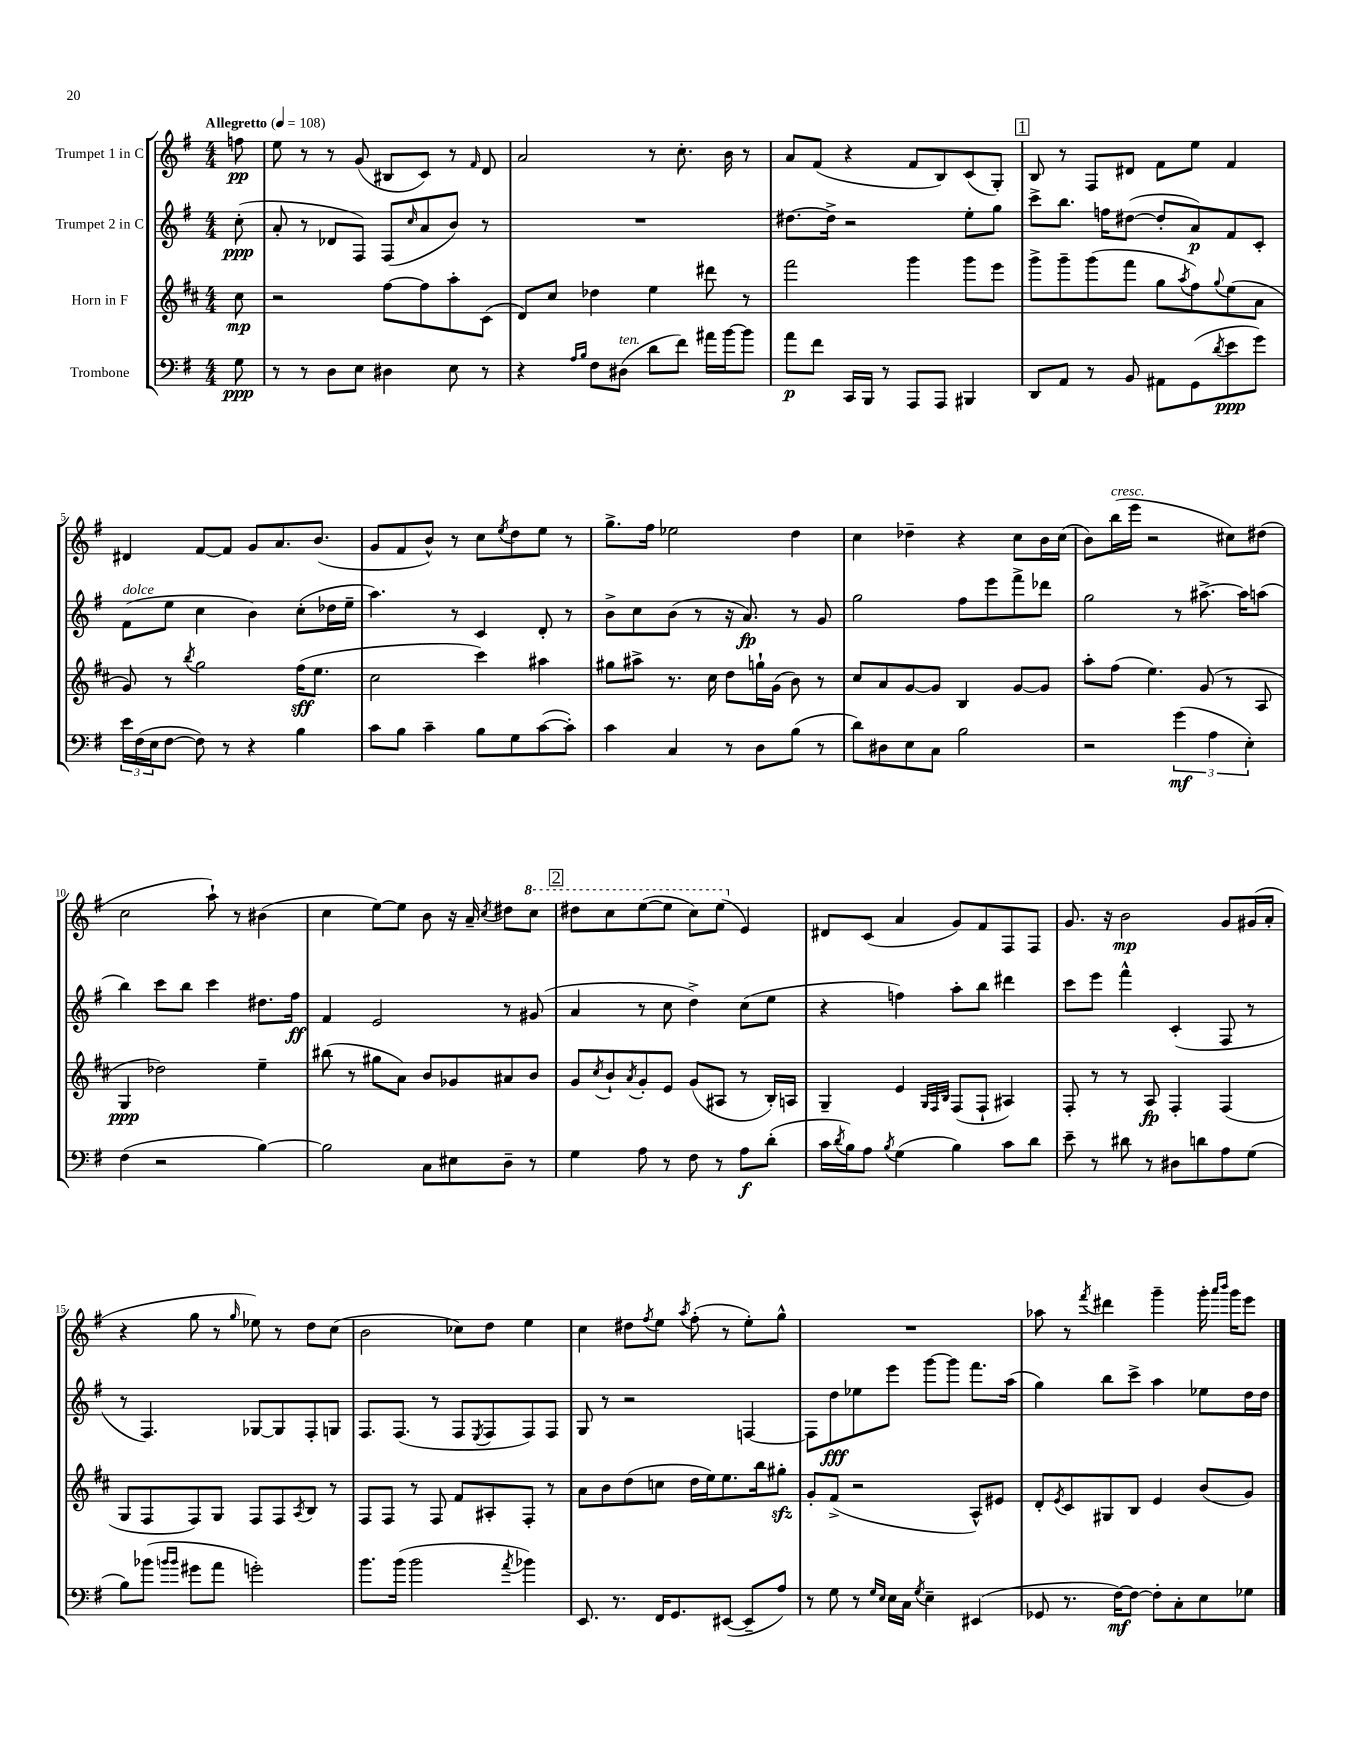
<<
\new StaffGroup <<
\new Staff = "s0" \with { instrumentName = "Trumpet 1 in C" } {
    \clef treble \key g \major \numericTimeSignature \time 4/4 \partial 8 \tempo "Allegretto" 4 = 108
    f''8\pp |
    e''8 r8 r8 g'8( bis8 c'8) r8 \grace { fis'16 } d'8 |
    a'2 r8 c''8.-. b'16 r8 |
    a'8 fis'8( r4 fis'8 b8) c'8( g8-.) |
    \mark \markup { \box "1" } b8 r8 fis8 dis'8 fis'8 e''8 fis'4 |
    dis'4 fis'8~ fis'8 g'8 a'8. b'8.( |
    g'8 fis'8 b'8-^) r8 c''8 \acciaccatura { e''8 } d''8 e''8 r8 |
    g''8.-> fis''16 ees''2 d''4 |
    c''4 des''4-- r4 c''8 b'16 c''16( |
    b'8) b''16^\markup { \italic "cresc." }( e'''16 r2 cis''8) dis''8( |
    c''2 a''8-!) r8 bis'4( |
    c''4 e''8~) e''8 b'8 r16 a'16-- \acciaccatura { c''8 } dis''8 \ottava #1 c'''8 |
    \mark \markup { \box "2" } dis'''8 c'''8 e'''8~( e'''8 c'''8) e'''8( \ottava #0 e'4) |
    dis'8 c'8( a'4 g'8) fis'8 fis8 fis8 |
    g'8. r16 b'2\mp g'8 gis'16( a'16-. |
    r4 g''8 r8 \grace { g''16 } ees''8) r8 d''8 c''8( |
    b'2 ces''8) d''8 e''4 |
    c''4 dis''8 \acciaccatura { fis''8 } e''8 \acciaccatura { a''8 } fis''8-.( r8 e''8-.) g''8-^ |
    R1 |
    aes''8 r8 \acciaccatura { fis'''8 } dis'''4 g'''4-- g'''16-. \grace { a'''16 b'''16 } g'''16 e'''8 \bar "|." |
}
\new Staff = "s1" \with { instrumentName = "Trumpet 2 in C" } {
    \clef treble \key g \major \numericTimeSignature \time 4/4 \partial 8
    c''8-.\ppp( |
    a'8-. r8 des'8 fis8) fis8( \grace { c''16 } a'8 b'8) r8 |
    R1 |
    dis''8.~ dis''16-> r2 e''8-. g''8 |
    \mark \markup { \box "1" } c'''8-> b''8. f''16 dis''8~( dis''8-. a'8\p) fis'8 c'8-. |
    fis'8^\markup { \italic "dolce" }( e''8 c''4 b'4) c''8-.( des''16 e''16-- |
    a''4.) r8 c'4 d'8-. r8 |
    b'8-> c''8 b'8( r8 r16 a'8.\fp) r8 g'8 |
    g''2 fis''8 e'''8 fis'''8-> des'''8 |
    g''2 r8 ais''8.~-> ais''16 a''8( |
    b''4) c'''8 b''8 c'''4 dis''8. fis''16\ff |
    fis'4 e'2 r8 gis'8( |
    \mark \markup { \box "2" } a'4 r8 c''8 d''4->) c''8( e''8 |
    r4 f''4) a''8-. b''8 dis'''4 |
    c'''8 e'''8 fis'''4-^ c'4-.( fis8 r8 |
    r8 fis4.) ges8~ ges8 fis8-. g8 |
    fis8. fis8.( r8 fis8 \acciaccatura { e8 } fis8 fis8) fis8 |
    g8 r8 r2 f4~ |
    f8 d''8\fff ees''8 e'''8 g'''8~ g'''8 fis'''8. a''16( |
    g''4) b''8 c'''8-> a''4 ees''8 d''16 d''16 \bar "|." |
}
\new Staff = "s2" \with { instrumentName = "Horn in F" } {
    \clef treble \key d \major \numericTimeSignature \time 4/4 \partial 8
    cis''8\mp |
    r2 fis''8~ fis''8 a''8-. cis'8( |
    d'8) cis''8 des''4 e''4 dis'''8 r8 |
    fis'''2 g'''4 g'''8 e'''8 |
    \mark \markup { \box "1" } g'''8-> g'''8-- g'''8( fis'''8 g''8 \acciaccatura { a''8 } fis''8) \appoggiatura { g''8 } e''8( a'8 |
    g'8) r8 \acciaccatura { b''8 } g''2 fis''16\sff( e''8. |
    cis''2 cis'''4) ais''4 |
    gis''8 ais''8-> r8. cis''16 d''8 g''16-! g'16( b'8) r8 |
    cis''8 a'8 g'8~ g'8 b4 g'8~ g'8 |
    a''8-. fis''8( e''4.) g'8( r8 a8 |
    g4\ppp des''2) e''4-- |
    bis''8( r8 gis''8 a'8) b'8 ges'8 ais'8 b'8 |
    \mark \markup { \box "2" } g'8 \acciaccatura { cis''8 } b'8-! \acciaccatura { a'8 } g'8-. e'8 g'8( ais8 r8 b16-.) a16 |
    g4-- e'4 \grace { g32 fis32 b32 } fis8( fis8-! ais4) |
    fis8-. r8 r8 a8\fp fis4-. fis4( |
    g8 fis8 fis8) g8 fis8 fis8 \acciaccatura { a8 } b8 r8 |
    fis8 fis8 r8 fis8 fis'8 ais8-. fis8-. r8 |
    a'8 b'8 d''8( c''8 d''16 e''16) e''8. b''16 gis''8-.\sfz |
    g'8-. fis'8->( r2 a8-^) eis'8 |
    d'8-. \acciaccatura { e'8 } cis'8 gis8 b8 e'4 b'8( g'8) \bar "|." |
}
\new Staff = "s3" \with { instrumentName = "Trombone" } {
    \clef bass \key g \major \numericTimeSignature \time 4/4 \partial 8
    g8\ppp |
    r8 r8 d8 e8 dis4 e8 r8 |
    r4 \grace { a16 b16 } fis8 dis8^\markup { \italic "ten." }( d'8 fis'8) ais'16 b'16~ b'8 |
    a'8\p fis'8 c,16 b,,16 r8 a,,8 a,,8 bis,,4 |
    \mark \markup { \box "1" } d,8 a,8 r8 b,8 ais,8 g,8( \acciaccatura { d'8 } e'8\ppp g'8) |
    \tuplet 3/2 { e'16 fis16( e16 } fis8~ fis8) r8 r4 b4 |
    c'8 b8 c'4-- b8 g8 c'8~( c'8-.) |
    c'4 c4 r8 d8 b8( r8 |
    d'8) dis8 e8 c8 b2 |
    r2 \tuplet 3/2 { g'4\mf( a4 e4-.) } |
    fis4( r2 b4~) |
    b2 c8 eis8 d8-- r8 |
    \mark \markup { \box "2" } g4 a8 r8 fis8 r8 a8\f d'8-.( |
    c'16 \acciaccatura { d'8 } b16) a8 \acciaccatura { b8 } g4( b4) c'8 d'8 |
    e'8-- r8 dis'8 r8 dis8 d'8 a8 g8( |
    b8) bes'8( \grace { b'16 b'16 } gis'8 a'8 g'2-.) |
    b'8. b'16( b'2 \acciaccatura { a'8 } bes'4) |
    e,8. r8. fis,16 g,8. eis,8~( eis,8-- a8) |
    r8 g8 r8 \grace { g16 e16 } e16 c16 \acciaccatura { g8 } e4-- eis,4( |
    ges,8 r8. fis16~\mf) fis8~ fis8-. c8-. e8 ges8 \bar "|." |
}
>>
>>
